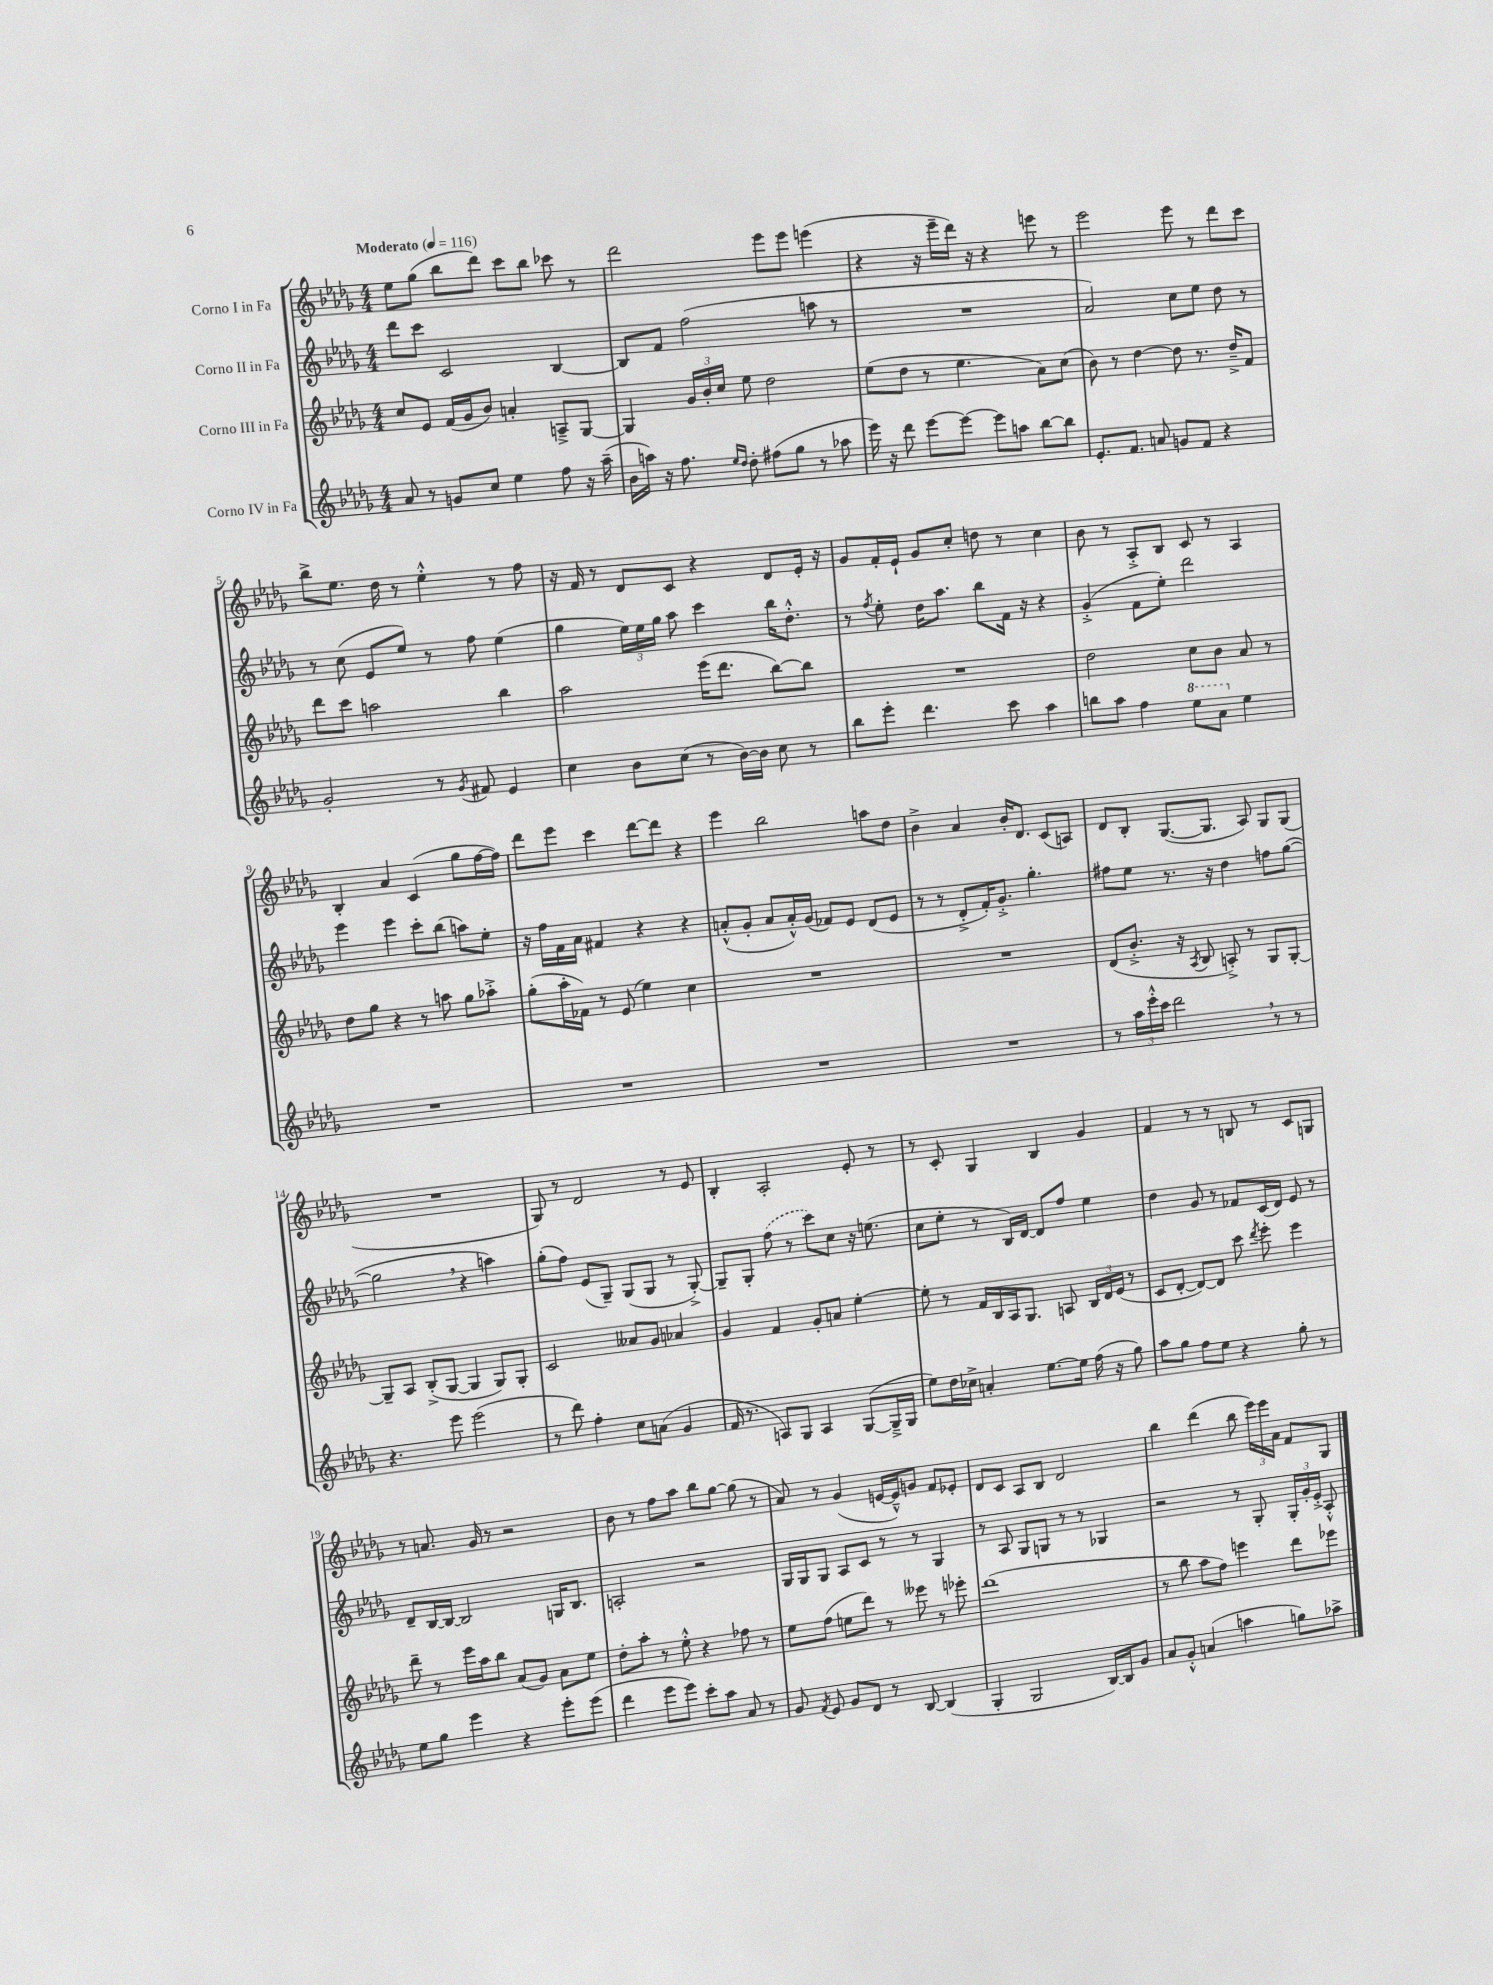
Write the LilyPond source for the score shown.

<<
\new StaffGroup <<
\new Staff = "s0" \with { instrumentName = "Corno I in Fa" } {
    \clef treble \key des \major \numericTimeSignature \time 4/4 \tempo "Moderato" 4 = 116
    \autoBeamOff ees''8[ ges''8]( bes''8[ des'''8]) c'''8[ bes''8] ces'''8 r8 |
    des'''2 ees'''8[ ees'''8] e'''4( |
    r4 r16 ees'''16[-- des'''16]) r16 r4 e'''8 r8 |
    ees'''2 ees'''8 r8 des'''8[ c'''8] |
    bes''8[-> ees''8.] des''16 r8 ees''4-.-^ r8 f''8 |
    r16 f'16 r8 des'8[ c'8] r4 des'8[ ees'16]-. r16 |
    ges'8[ f'16-. ees'16]-! ges'8[ c''8]-. d''8 r8 c''4 |
    bes'8 r8 aes8[-.-> bes8] c'8 r8 aes4 |
    bes4-. aes'4 c'4( ges''8[ f''16~ f''16]) |
    des'''8[ ees'''8] c'''4 des'''8[~ des'''8] r4 |
    ees'''4 bes''2 a''8[ des''8] |
    bes'4-> aes'4 bes'16[-. des'8.] c'8[( a8]) |
    des'8[ bes8]-. ges8.[~( ges8.] aes8) ges8[ ges8]( |
    R1 |
    ges8) r8 des'2 r8 ees'8 |
    bes4-. aes2-. ees'8-. r8 |
    r8 c'8-. ges4 bes4 ges'4 |
    f'4 r8 r8 b8 r8 c'8[ g8] |
    r8 a'8. ges'16 r8 r2 |
    bes'8 r8 f''8[ aes''8] bes''8[ ges''8]~ ges''8( r8 |
    aes'8) r8 ges'4( e'16[~ e'16---^) g'8] f'8[ ees'8]-. |
    des'8[ c'8] aes8[ bes8] des'2 |
    bes''4 des'''4( bes''8 \tuplet 3/2 { ees'''16[) ees'''16 aes'16] } f'8[ ges8] \bar "|." |
}
\new Staff = "s1" \with { instrumentName = "Corno II in Fa" } {
    \clef treble \key des \major \numericTimeSignature \time 4/4
    \autoBeamOff des'''8[ c'''8] c'2 bes4~ |
    bes8[ f'8] f''2( a''8 r8 |
    R1 |
    aes'2) c''8[ ees''8] des''8 r8 |
    r8 c''8( ees'8[ ees''8]) r8 f''8 ees''4( |
    ges''4 \tuplet 3/2 { ees''16[) ees''16 ges''16] } aes''8 c'''4 bes''16[ des''8.]-.-^ |
    r8 \acciaccatura { f''8 } ees''8-. des''16[ aes''8.] bes''8[ f'16] r16 r4 |
    ges'4-.->( f'8[ ees''8]-.) des'''2 |
    ees'''4 ees'''4 c'''8[-. bes''8]( a''8[) ees''8]-. |
    r16 f''16[ f'16 aes'16] fis'4 r4 r4 |
    a'8[-.-^( ges'8]-. a'8[ a'16-.-^) ges'16]( fes'8[) ees'8] des'8[( ees'8] |
    r8 r8 des'8[-.-> f'16-.) ges'8.]-.-> ges''4.-. |
    fis''8[ ees''8] r8. r16 des''4 f''8[ ges''8]~( |
    ges''2 \breathe r4 a''4) |
    ges''8[-.( f''8]) ees'8[( ges8]--) ges8[( ges8] r8 ges8~-.->) |
    ges8[-- ges8]-. \once \slurDashed f''8( r8 c'''8[) c''8] r16 e''8.( |
    c''8[ ees''8]-. r8 bes16[) des'16]~ des'8[ f''8] ees''4 |
    des''4 ges'8 r8 fes'8[ c'16( des'16]) ees'8 r8 |
    des'8[-- bes16~ bes16]~ bes2 g16[ bes8.] |
    a2-. r2 |
    ges16[ ges16 ges8] aes8[ c'8] r8 r8 ges4 |
    r8 aes8 ges8[ g8] r8 r8 ges4 |
    r2 r8 ges8-. \tuplet 3/2 { ges16[-. ges'16-. ees'16]-.-> } aes8-.-^ \bar "|." |
}
\new Staff = "s2" \with { instrumentName = "Corno III in Fa" } {
    \clef treble \key des \major \numericTimeSignature \time 4/4
    \autoBeamOff c''8[ ees'8] f'16[( ges'16 bes'8]) a'4-. a8[---> ges8]~ |
    ges4 \tuplet 3/2 { ges'16[ bes'16-. c''16] } ees''8 des''2 |
    ees''8[( des''8] r8 ees''4. aes'8[) c''8]( |
    bes'8) r8 des''4~ des''8 r8. des''16[---> f'8] |
    des'''8[ c'''8] a''2 bes''4 |
    aes''2 ees'''16[( des'''8.] bes''8[~) bes''8] |
    R1 |
    des''2 c''8[ bes'8] aes'8 r8 |
    des''8[ ges''8] r4 r8 a''8 ges''8[ aes''8]-.-> |
    ges''8[-.( aes''16-. fes'16]) r8 ees'8( ees''4) c''4 |
    R1 |
    R1 |
    des'8[( bes'8.]-.-> r16 \acciaccatura { aes8 } bes8 a8-.->) r8 ges8[ ges8]~-. |
    ges8[-- aes8] bes8[-.->( ges8]~ ges4 ges8[) ges8]-. |
    c'2 aeses'8[ ges'8] aes'4 |
    ges'4 f'4 ges'8[-. a'8] ees''4~-. |
    ees''8-. r8 f'16[ bes16 aes16 ges8.] a8 \tuplet 3/2 { bes16[ des'16 ees'16]( } r8 |
    c'8[ des'8]~-. des'8[~) des'8] c'''8 \acciaccatura { des'''8 } ees'''8-. ees'''4 |
    des'''8-- r8 ees'''16[ aes''16 bes''8] aes'8[( ges'8]) aes'8[ ees''8] |
    des''8[-. aes''8]-. r8 ees''8-.-^ r4 fes''8 r8 |
    ees''8[ f''8]( e''8[ des'''8]) r8 eeses'''8 r8 ees'''8-. |
    des'''1( |
    r8 bes''8 aes''8[ f''8]) e'''4 des'''8[ ees'''8] \bar "|." |
}
\new Staff = "s3" \with { instrumentName = "Corno IV in Fa" } {
    \clef treble \key des \major \numericTimeSignature \time 4/4
    \autoBeamOff aes'8 r8 g'8[ c''8] ees''4 f''8 r16 aes''16--( |
    bes'16[ a''16]) r16 f''8. \grace { ees''16[ des''16] } des''8-. fis''8[( ges''8] r8 aes''8 |
    ees'''16) r16 des'''8 ees'''8[~ ees'''8]~ ees'''8[ a''8] bes''8[~ bes''8] |
    ees'8.[-. f'8.] a'8 g'8[ f'8] r4 |
    ges'2-. r8 \acciaccatura { ges'8 } fis'8 ees'4 |
    c''4 bes'8[ c''8]( r8 bes'16[~) bes'16] c''8 r8 |
    bes''8[ ees'''8]-. des'''4. c'''8 aes''4 |
    b''8[ aes''8] f''4 \ottava #1 ees'''8[ aes''8] \ottava #0 ees''4 |
    R1 |
    R1 |
    R1 |
    R1 |
    r8 \tuplet 3/2 { aes''16[ ees'''16-.-^ c'''16] } des'''2 \breathe r8 r8 |
    r4. ees'''8 ees'''2( |
    r8 des'''8) f''4-. c''8[ a'8]( ges'4 |
    f'16 r8. a8[) ges8] a4 ges8[~( ges16---> ges16] |
    ees''8[) des''16 ces''16]-> a'4-. ees''8.[~ ees''16] f''16( r16 ges''8) |
    aes''8[ ges''8] f''8[ ees''8] r4 ges''8-. r8 |
    ees''8[ ges''8] ees'''4 r4 ees'''8[-. ees'''8]( |
    des'''4 ees'''8[ ees'''8]) c'''8[-. aes''8] aes'8 r8 |
    ges'8 \acciaccatura { f'8 } ees'8 ges'8[ des'8] r8 bes8~ bes4( |
    ges4-. ges2 bes16[~) bes16 ges'8] |
    aes'8[ ges'8]-.-^ a'4( a''4 g''8[) aes''8]-> \bar "|." |
}
>>
>>
